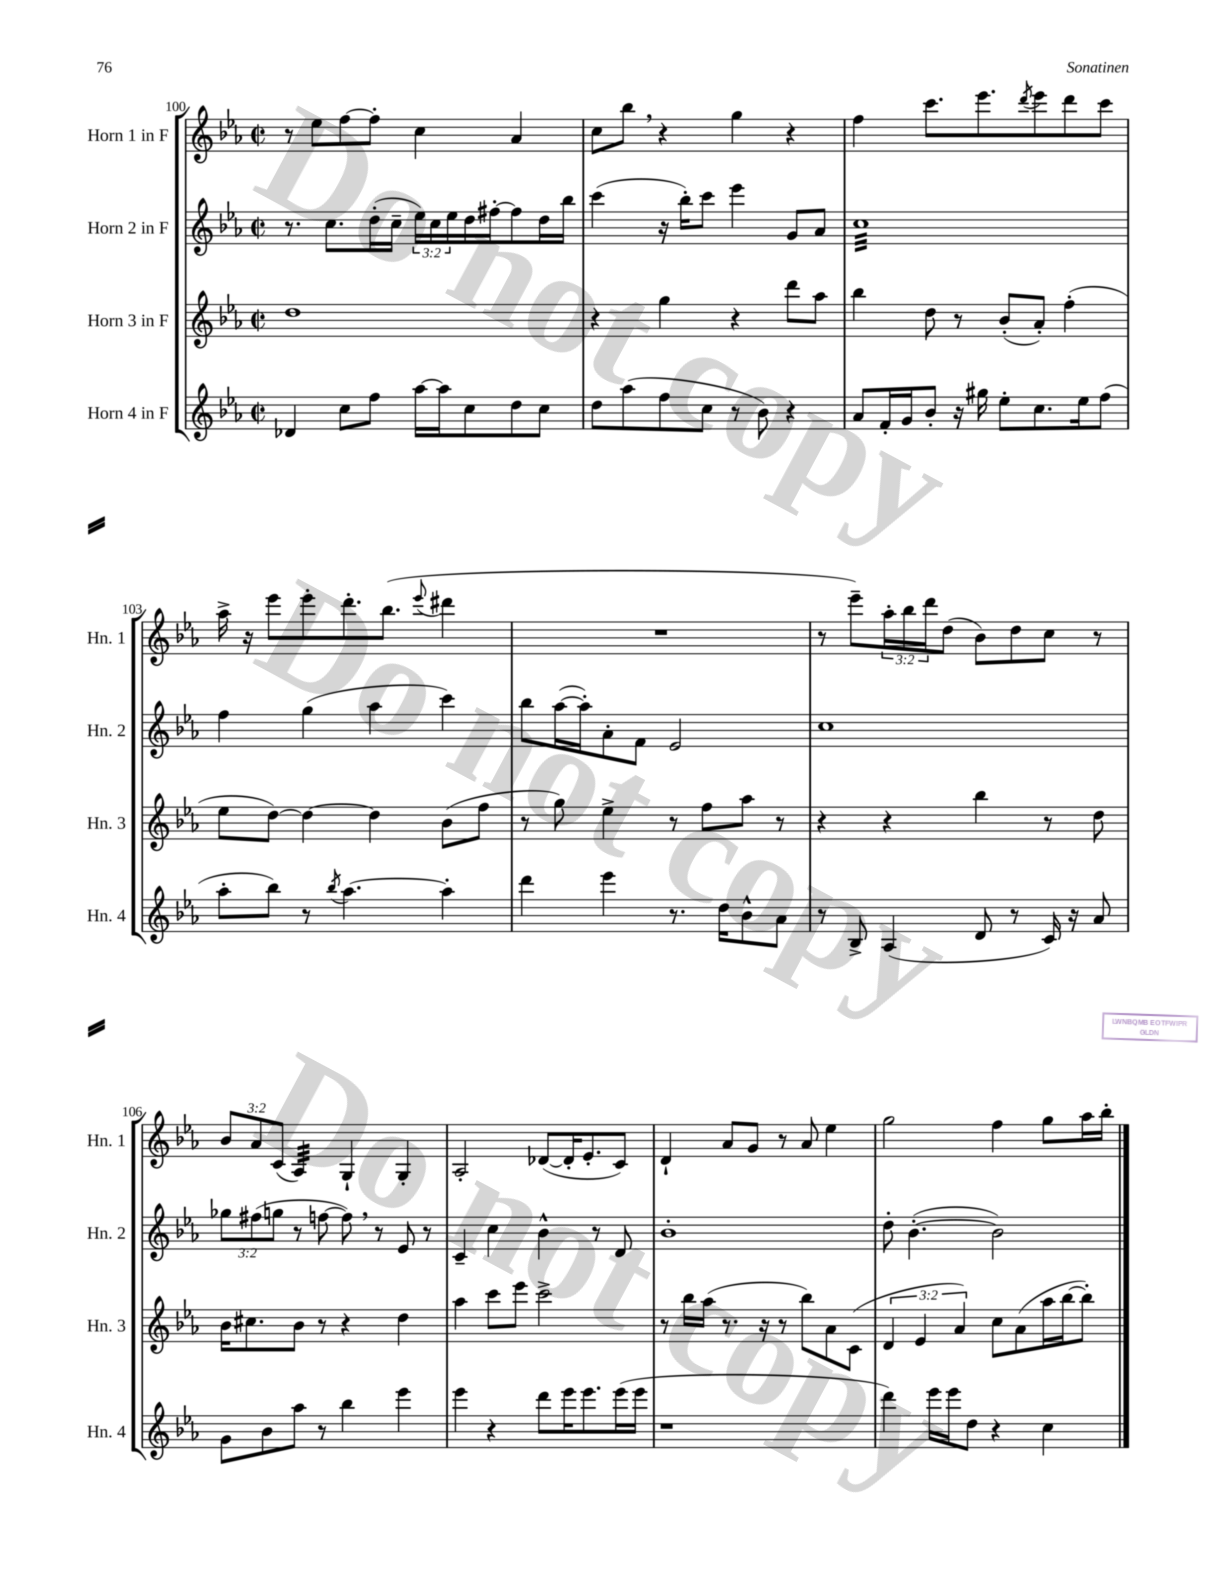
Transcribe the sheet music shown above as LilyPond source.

<<
\new StaffGroup <<
\new Staff = "s0" \with { instrumentName = "Horn 1 in F" shortInstrumentName = "Hn. 1" } {
    \clef treble \key ees \major \defaultTimeSignature \time 2/2 \override Staff.TupletNumber.text = #tuplet-number::calc-fraction-text
    r8 ees''8 f''8~ f''8-. c''4 aes'4 |
    c''8 bes''8 \breathe r4 g''4 r4 |
    f''4 c'''8. ees'''8. \acciaccatura { d'''8 } ees'''8 d'''8 c'''8 |
    aes''16-> r16 ees'''8 ees'''8-. d'''8.-. bes''8.( \appoggiatura { ees'''8 } dis'''4 |
    R1 |
    r8 ees'''8--) \tuplet 3/2 { aes''16-. bes''16 d'''16 } d''8( bes'8) d''8 c''8 r8 |
    \tuplet 3/2 { bes'8 aes'8 c'8( } aes4:32) g4-! g4-. |
    aes2-. des'8~( des'16-. ees'8.-. c'8) |
    d'4-! aes'8 g'8 r8 aes'8 ees''4 |
    g''2 f''4 g''8 aes''16 bes''16-. \bar "|." |
}
\new Staff = "s1" \with { instrumentName = "Horn 2 in F" shortInstrumentName = "Hn. 2" } {
    \clef treble \key ees \major \defaultTimeSignature \time 2/2 \override Staff.TupletNumber.text = #tuplet-number::calc-fraction-text
    r8. c''8. d''16-.( c''16-- \tuplet 3/2 { ees''16) c''16 ees''16 } d''16 fis''16~-. fis''8 d''16 bes''16 |
    c'''4( r16 bes''16-.) c'''8 ees'''4 g'8 aes'8 |
    c''1:32 |
    f''4 g''4( aes''4 c'''4) |
    bes''8 aes''16~( aes''16-.) aes'8-. f'8 ees'2 |
    c''1 |
    \tuplet 3/2 { ges''8 fis''8( g''8 } r8 f''8~ f''8) \breathe r8 ees'8 r8 |
    c'4-- c''4 bes'4-^ r8 d'8 |
    bes'1-. |
    d''8-. bes'4.~-.( bes'2) \bar "|." |
}
\new Staff = "s2" \with { instrumentName = "Horn 3 in F" shortInstrumentName = "Hn. 3" } {
    \clef treble \key ees \major \defaultTimeSignature \time 2/2 \override Staff.TupletNumber.text = #tuplet-number::calc-fraction-text
    d''1 |
    r4 g''4 r4 d'''8 aes''8 |
    bes''4 d''8 r8 bes'8-.( aes'8-.) f''4-.( |
    ees''8 d''8~) d''4~ d''4 bes'8( f''8 |
    r8 g''8) ees''4-> r8 f''8 aes''8 r8 |
    r4 r4 bes''4 r8 d''8 |
    bes'16 cis''8. bes'8 r8 r4 d''4 |
    aes''4 c'''8 ees'''8 c'''2-> |
    r8 bes''16 aes''16( r8. r16 r8 bes''8) aes'8 c'8( |
    \tuplet 3/2 { d'4 ees'4 aes'4) } c''8 aes'8( aes''16 bes''16~ bes''8-.) \bar "|." |
}
\new Staff = "s3" \with { instrumentName = "Horn 4 in F" shortInstrumentName = "Hn. 4" } {
    \clef treble \key ees \major \defaultTimeSignature \time 2/2
    des'4 c''8 f''8 aes''16~ aes''16 c''8 d''8 c''8 |
    d''8 aes''8( f''8 c''8 r8 bes'8) r4 |
    aes'8 f'16-. g'16 bes'8-. r16 gis''16 ees''8-. c''8. ees''16 f''8( |
    aes''8-. bes''8) r8 \acciaccatura { bes''8 } aes''4.~ aes''4-. |
    d'''4 ees'''4 r8. d''16 bes'8-^ aes'8 |
    r8 bes8-> aes4( d'8 r8 c'16) r16 aes'8 |
    g'8 bes'8 aes''8 r8 bes''4 ees'''4 |
    ees'''4 r4 d'''8 ees'''16 ees'''8. ees'''16( ees'''16 |
    r1 |
    d'''4) ees'''16 ees'''16 d''8 r4 c''4 \bar "|." |
}
>>
>>
\layout { \context { \Score currentBarNumber = #100 } }
